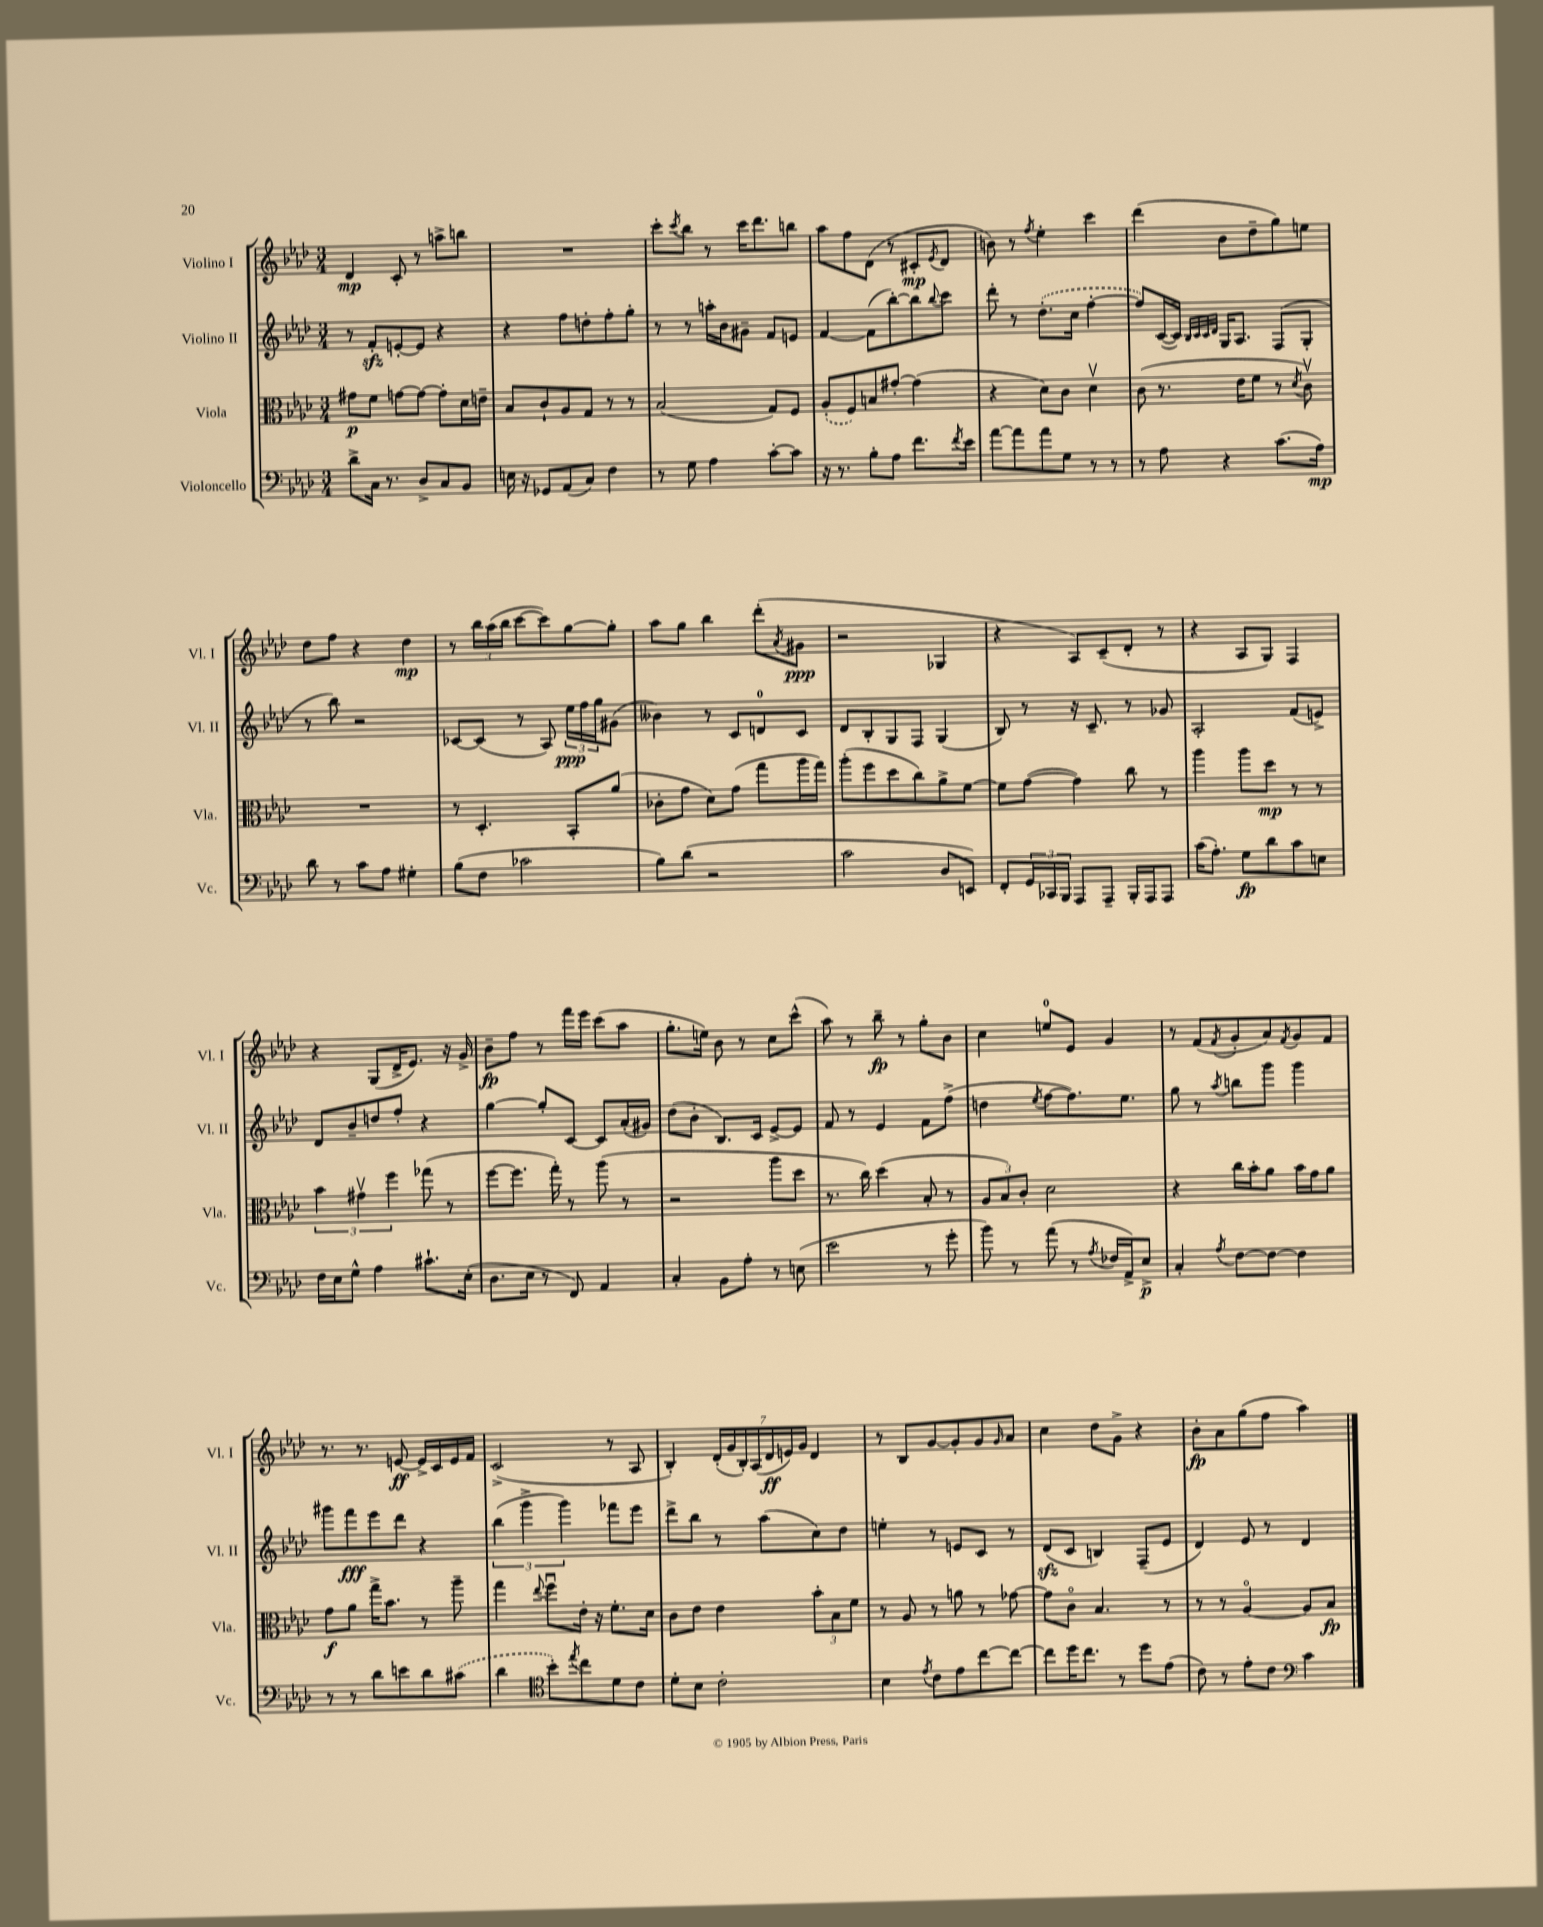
<<
\new StaffGroup <<
\new Staff = "s0" \with { instrumentName = "Violino I" shortInstrumentName = "Vl. I" } {
    \clef treble \key aes \major \numericTimeSignature \time 3/4
    des'4\mp c'8-. r8 a''8-> b''8 |
    R2. |
    c'''8-. \acciaccatura { c'''8 } bes''8 r8 c'''16 des'''8. b''8 |
    aes''8 f''8 des'8( r8 cis'8-.\mp \acciaccatura { ees'8 } des'8 |
    b'8) r8 \acciaccatura { f''8 } ees''4-. c'''4 |
    des'''4( bes'8 des''8-- g''8) e''8 |
    des''8 f''8 r4 des''4\mp |
    r8 \tuplet 3/2 { bes''16 aes''16( bes''16 } c'''8~ c'''8) g''8~ g''8-. |
    aes''8 g''8 bes''4 des'''8-.( \acciaccatura { aes'8 } gis'8\ppp |
    r2 ges4 |
    r4 aes8) c'8--( des'8-. r8 |
    r4 aes8 g8) f4 |
    r4 g8( des'16-> ees'8.) r16 g'16-> |
    bes'8--\fp f''8 r8 f'''16 ees'''16 c'''8( aes''8 |
    g''8.-. e''16) bes'8 r8 c''8 c'''8-^( |
    aes''8) r8 bes''8--\fp r8 g''8-. bes'8 |
    c''4 e''8-0 ees'8 g'4 |
    r8 f'8( \acciaccatura { f'8 } g'8-. aes'8) \acciaccatura { f'8 } g'8 f'8 |
    r8. r8. e'8~\ff e'16-> c'16 e'16 f'16 |
    c'2->( r8 aes8 |
    bes4-.) \tuplet 7/4 { des'16-.( g'16 bes16-.) aes16( des'16\ff e'16) g'16 } des'4 |
    r8 bes8 g'8~ g'8-. g'8 \grace { g'16 } aes'8 |
    c''4 des''8 g'8-> r4 |
    bes'8-.\fp aes'8 g''8( f''8 aes''4) \bar "|." |
}
\new Staff = "s1" \with { instrumentName = "Violino II" shortInstrumentName = "Vl. II" } {
    \clef treble \key aes \major \numericTimeSignature \time 3/4
    r8 f'8-.\sfz e'8~-. e'8 r4 |
    r4 f''8 d''8-. f''8-. g''8-. |
    r8 r8 a''16-. bes'16 gis'8-- f'8 e'8 |
    f'4~ f'8( bes''8~-.) bes''8 \appoggiatura { bes''8 } c'''8 |
    des'''8-. r8 \once \slurDashed des''8.-.( c''16 f''4~-. |
    f''8) c'16~( c'16) \grace { bes32 c'32 c'32 des'32 } g16 aes8. f8( g8-. |
    r8 bes''8) r2 |
    ces'8~ ces'8( r8 aes8) \tuplet 3/2 { ees''16\ppp f''16 g''16 } gis'8( |
    beses'4) r8 c'8 d'8-0 c'8 |
    des'8 bes8-. g8 f8 g4( |
    bes8) r8 r16 c'8.-- r8 ges'8 |
    aes2-. f'8( e'8->) |
    des'8 bes'8-- d''8 f''8-. r4 |
    g''4~ g''8-. c'8~ c'8 aes'16-.( gis'16) |
    des''8( bes'8-. bes8.) c'16 ees'8~-> ees'8 |
    f'8 r8 ees'4 f'8 f''8->( |
    d''4 \acciaccatura { ees''8 } f''8~ f''8.) ees''8. |
    g''8 r8 \acciaccatura { aes''8 } b''8 g'''8 g'''4 |
    gis'''8 f'''8\fff ees'''8 des'''8 r4 |
    \tuplet 3/2 { bes''4( g'''4-> g'''4) } fes'''8 ees'''8 |
    des'''8-> bes''8 r8 aes''8( c''8) des''8 |
    e''4-. r8 e'8 c'8 r8 |
    des'8\sfz( c'8 b4) f8--( ees'8 |
    des'4) ees'8 r8 des'4 \bar "|." |
}
\new Staff = "s2" \with { instrumentName = "Viola" shortInstrumentName = "Vla." } {
    \clef alto \key aes \major \numericTimeSignature \time 3/4
    gis'8\p f'8 g'8~ g'8~ g'8-. des'16 e'16-- |
    bes8 c'8-! aes8 g8 r8 r8 |
    bes2( g8) f8 |
    \once \slurDashed aes8-.( f8) b8 gis'8~-. gis'4( |
    r4 des'8) c'8 des'4\upbow |
    c'8( r8. ees'16 f'8 r8 \acciaccatura { des'8 } c'8\upbow) |
    R2. |
    r8 des4.-. bes,8-. aes'8( |
    ces'8-. g'8 des'8) g'8( g''8 aes''16 g''16) |
    aes''8-.( f''8 des''8 c''8) aes'8-> f'8~ |
    f'8 g'8~( g'4) c''8 r8 |
    aes''4 aes''8 des''8\mp r8 r8 |
    \tuplet 3/2 { bes'4 gis'4\upbow f''4 } ges''8( r8 |
    f''8~ f''8. g''16-.) r8 aes''8( r8 |
    r2 aes''8 des''8 |
    r8. c''16) des''4( bes8-. r8 |
    \tuplet 3/2 { aes8 bes8) c'8-. } des'2 |
    r4 c''16 bes'16-. aes'8 bes'16 g'16 aes'8 |
    g'8\f aes'8 g''16-> bes'8. r8 aes''8-- |
    g''4 \appoggiatura { ees''8 } f''8\downbow ees'16-. r16 f'8.-. des'16 |
    c'8 ees'8 ees'4 \tuplet 3/2 { bes'8-. bes8 f'8 } |
    r8 aes8 r8 a'8 r8 ges'8~ |
    ges'8 c'8\flageolet bes4. r8 |
    r8 r8 aes4~\flageolet aes8 bes8\fp \bar "|." |
}
\new Staff = "s3" \with { instrumentName = "Violoncello" shortInstrumentName = "Vc." } {
    \clef bass \key aes \major \numericTimeSignature \time 3/4
    des'8-> c16 r8. des8-> c8 bes,8 |
    e16 r16 ges,8 aes,8( c8) f4 |
    r8 g8 aes4 c'8~-. c'8 |
    r16 r8. bes8-. aes8 f'8. \acciaccatura { f'8 } ees'16 |
    aes'8~ aes'8 aes'8 g8 r8 r8 |
    r8 aes8 r4 c'8.( aes16\mp) |
    des'8 r8 c'8 aes8 gis4-. |
    bes8( f8 ces'2 |
    bes8) des'8( r2 |
    c'2 des8 e,8) |
    f,8-. \tuplet 3/2 { g,16 ces,16 bes,,16 } aes,,8 aes,,8-- bes,,16-. aes,,16 aes,,8 |
    c'16( aes8.-.) g8\fp des'8 c'8 e8 |
    f16 ees16 g8-^ aes4 cis'8.-! ees16-.( |
    des8. ees16 r8 f,8) aes,4 |
    c4-. bes,8 aes8-. r8 e8( |
    ees'2 r8 g'8-. |
    bes'8) r8 aes'8( r8 \acciaccatura { aes8 } fes16 aes,16->) ees8->\p |
    c4-. \acciaccatura { aes8 } f8~ f8~ f4 |
    r8 r8 des'8 e'8 des'8 \once \slurDashed cis'8( |
    des'4 \clef tenor bes'8-.) \acciaccatura { ees''8 } c''8 des'8 c'8 |
    des'8-. bes8 c'2-. |
    bes4 \acciaccatura { ees'8 } c'8 ees'8 c''8~ c''8~ |
    c''8 des''16 c''8. r8 des''8 ees'8( |
    c'8) r8 ees'8-. c'8 \clef bass c'4 \bar "|." |
}
>>
>>
\layout { \context { \Score \remove "Bar_number_engraver" } }
